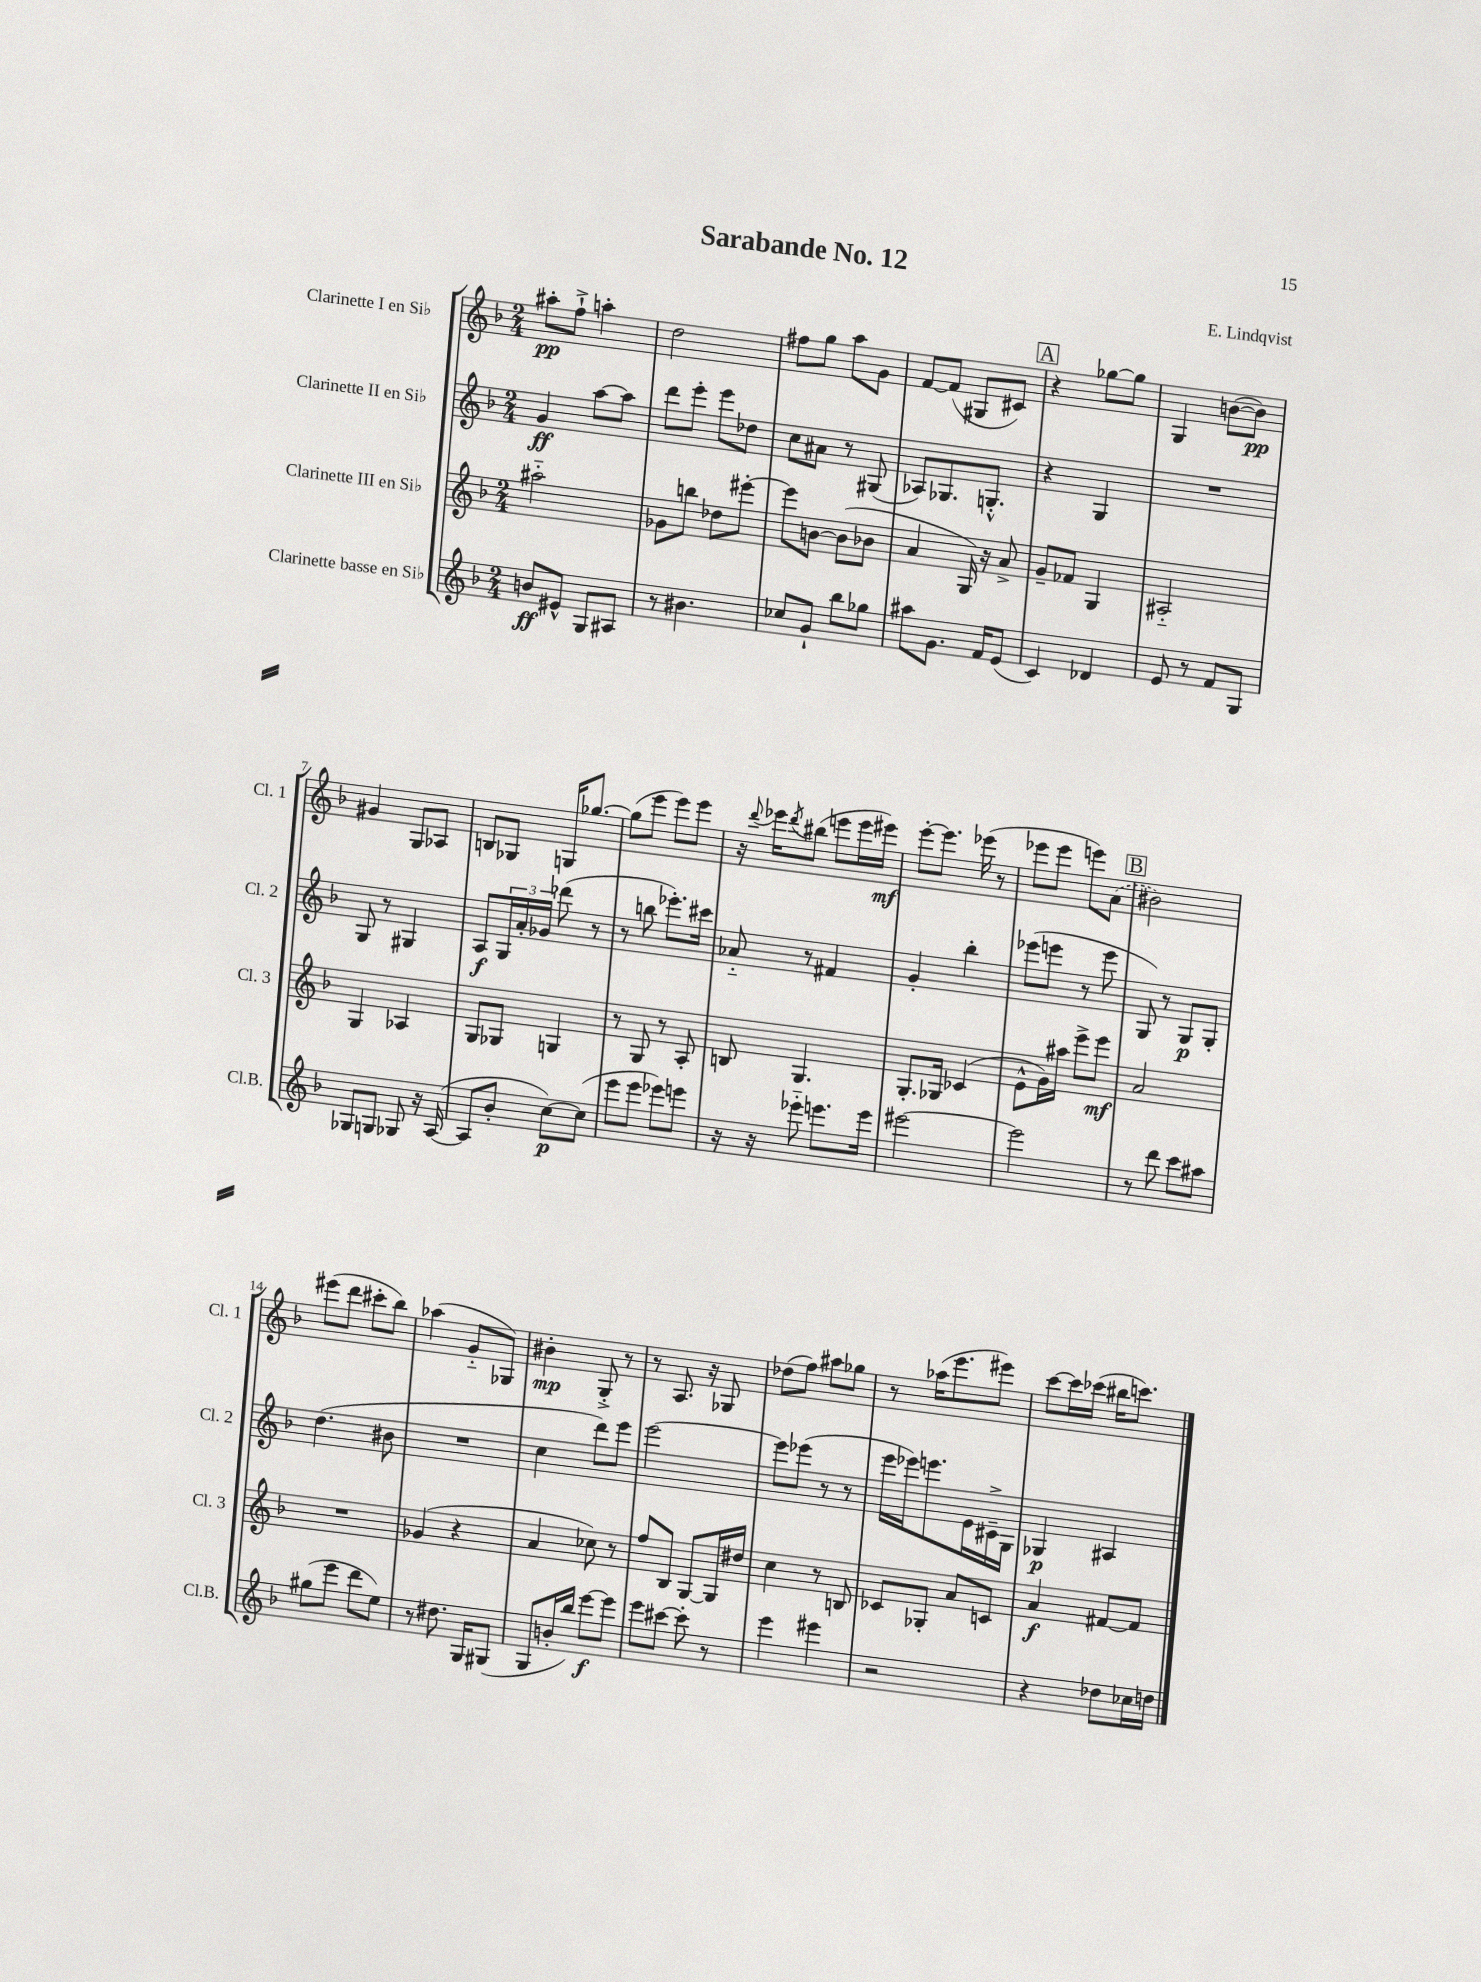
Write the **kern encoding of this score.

**kern	**kern	**kern	**kern
*staff4	*staff3	*staff2	*staff1
*clefG2	*clefG2	*clefG2	*clefG2
*k[b-]	*k[b-]	*k[b-]	*k[b-]
*M2/4	*M2/4	*M2/4	*M2/4
8b/L	2aa#'~\	4g/	8aa#'\L
8e#^^/J	.	.	8ff`^\J
8G/L	.	[8aa\L	4aa'\
8A#/J	.	8aa\]J	.
=	=	=	=
8r	8g-\L	8ddd\L	2dd\
4.b#\	8bb\J	8eee'\J	.
.	8dd-\L	8eee\L	.
.	[8eee#'\J	8dd-\J	.
=	=	=	=
8cc-/L	8eee#\]L	8cc\L	8ff#\L
8g`/J	[8b\J	8a#\J	8gg\J
8bb-\L	(8b\]L	8r	8aa\L
8gg-\J	8b-\J	(8G#/	8g\J
=	=	=	=
8aa#\L	4a/	8A-/L)	[8f/L
8.g\J	.	8.G-/	(8f/]J
.	16G/)	.	8G#/L
16f/LK	16r	8.G'^^/J	.
(8e/J	8a^/	.	8c#/J)
=	=	=	=
4c/)	8g~/L	4r	4r
.	8f-/J	.	.
4d-/	4G/	4G/	[8gg-\L
.	.	.	8gg-\]J
=	=	=	=
8e/	2A#'~/	2r	4G/
8r	.	.	.
8f/L	.	.	([8b\L
8G/J	.	.	8b\]J)
=	=	=	=
8G-/L	4G/	8G/	4g#/
8G/J	.	8r	.
8G-/	4A-/	4G#/	8G/L
16r	.	.	8A-/J
([16A/	.	.	.
=	=	=	=
8A/]L	8G/L	8A/L	8B/L
8b-'/J	8G-/J	24G/L	8G-/J
.	.	24a'/	.
.	.	24g-/JJ	.
[8cc\L)	4G/	(8ddd-\	16G/LK
.	.	.	[8.gg-/J
(8cc\]J	.	8r	.
=	=	=	=
8eee\L	8r	8r	(8gg-\]L
8eee\J	8G/	8bb\	8eee\J
8eee-\L)	8r	8.eee-'\L)	8eee\L)
8eee\J	8A'/	.	8eee\J
.	.	16ccc#\Jk	.
=	=	=	=
16r	8B/	8a-'~/	16r
.	.	.	8qqddd/
16r	.	.	16eee-\LK
.	.	.	8qddd/
8eee-'~\	4.G/	8r	(8bb#\J
8.eee\L	.	4f#/	8eee\L
.	.	.	16eee\L
16eee\Jk	.	.	16eee#\JJ)
=	=	=	=
[2eee#\	8.G'/L	4g'/	[8eee'\L
.	.	.	8.eee\]J
.	16G-/Jk	.	.
.	(4c-/	4bb-'\	.
.	.	.	(16eee-\
.	.	.	8r
=	=	=	=
2eee#\]	8e^^\L	(8eee-\L	8eee-\L
.	16g\L)	8eee\J	8eee-\J
.	16aa#\JJ	.	.
.	8eee^\L	8r	8eee\L)
.	8eee\J	8eee\	(8a\J
=	=	=	=
8r	2a/	8G/)	2b#\)
8ddd\	.	8r	.
8ccc\L	.	8G/L	.
8aa#\J	.	8G'/J	.
=	=	=	=
(8gg#\L	2r	(4.dd\	(8eee#\L
8eee\J	.	.	8ddd\J
8ddd\L	.	.	8ccc#'\L
8ee\J)	.	8b#\	8bb-\J)
=	=	=	=
8r	(4g-/	2r	(4aa-\
8.dd#\	.	.	.
.	4r	.	8g'~/L
16G/LK	.	.	.
(8G#/J	.	.	8G-/J)
=	=	=	=
8G/L	4a/	4cc\	4b#'\
16b'/L	.	.	.
16bb-/JJ)	.	.	.
[8eee\L	8cc-\)	8ddd\L)	8G'^/
8eee\]J	8r	8eee\J	8r
=	=	=	=
8eee\L	8ff/L	[2eee\	8r
[8ccc#\J	8B-/J	.	8.A/
8ccc#'\]	[8G/L	.	.
.	.	.	16r
8r	16G/]L	.	8G-/
.	16dd#/JJ	.	.
=	=	=	=
4eee\	4cc\	8eee\]L	(8dd-\L
.	.	(8eee-\J	8ff\J)
4eee#\	8r	8r	8aa#\L
.	8B/	8r	8gg-\J
=	=	=	=
2r	8c-/L	16eee\LL	8r
.	.	16eee-\J)	.
.	8G-'/J	8.eee\	(16aa-\LK
.	.	.	8.eee\
.	8a/L	.	.
.	.	16e\L	.
.	8c/J	16c#~^\	8eee#\J)
.	.	16G\JJ	.
=	=	=	=
4r	4a/	4G-/	[8ccc\L
.	.	.	16ccc\]L
.	.	.	(16ccc-\JJ
8dd-\L	[8f#/L	4A#/	16bb#\LK
.	.	.	8.ccc\J)
16cc-\L	8f#/]J	.	.
16dd\JJ	.	.	.
==	==	==	==
*-	*-	*-	*-
